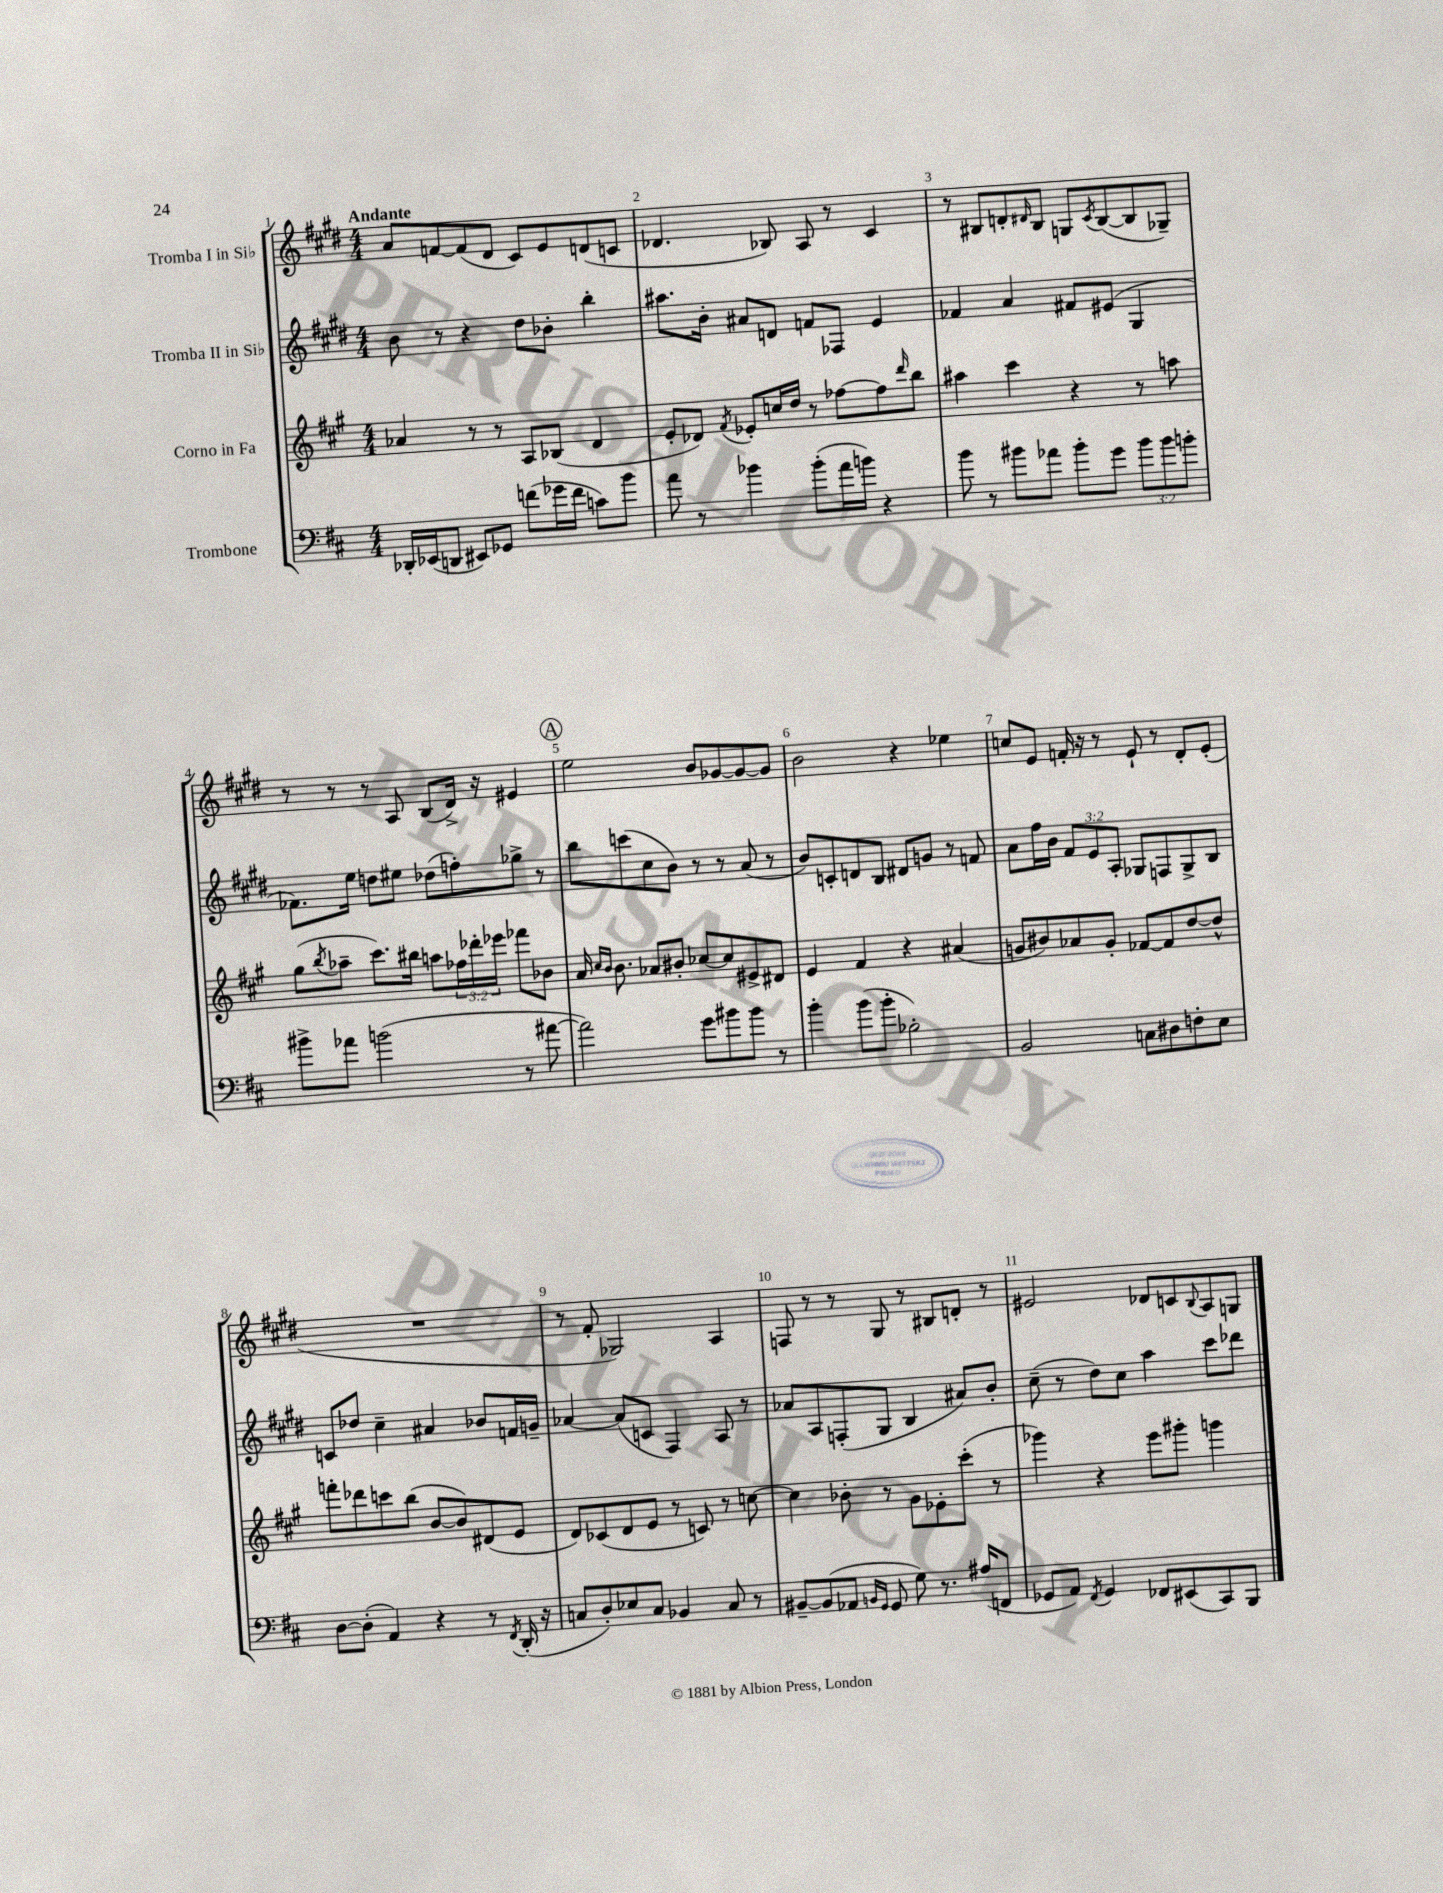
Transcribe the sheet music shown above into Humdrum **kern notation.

**kern	**kern	**kern	**kern
*part4	*part3	*part2	*part1
*staff4	*staff3	*staff2	*staff1
*I"Trombone	*I"Corno in Fa	*I"Tromba II in Si♭	*I"Tromba I in Si♭
*clefF4	*clefG2	*clefG2	*clefG2
*k[f#c#]	*k[f#c#g#]	*k[f#c#g#d#]	*k[f#c#g#d#]
*M4/4	*M4/4	*M4/4	*M4/4
=1	=1	=1	=1
!	!	!	!LO:TX:a:B:t=Andante
16DD-X'/LL	4a-X/	8b\	8a/L
(16EE-X/J	.	.	.
8DDn/J	.	8r	[8fn/
8EE#X/L)	8r	4r	(8f/]
8GG-X/J	8r	.	8d#/J
(8fn\L	8A/L	8dd#\L	8c#/L)
16g-X\L	(8B-X/J	8b-X'\J	8e/
16f\JJ	.	.	.
8cn\L)	4d/	4bb'\	(8dn/
8b\J	.	.	8cn/J
=2	=2	=2	=2
8a\	8e'/L	8.aa#X\L	4.d-X/
8r	8d-X/J)	.	.
.	.	16b'\Jk	.
.	8qf#/	.	.
4b-X\	8e-X'/L	8a#X/L	.
.	16ccn/L	8dn/J	8B-X/)
.	16dd/JJ	.	.
(8b-'\L	8r	8fn/L	8A/
16a\L	[8ff-X\L	8F-X/J	8r
16bn\JJ)	.	.	.
4r	8ff-\]	4e/	4c#/
.	16qqddd/	.	.
.	8bb\J	.	.
=3	=3	=3	=3
8b\	4aa#X\	4f-X/	8r
8r	.	.	8B#X/L
8b#X\L	4ccc#\	4a/	8dn'/
.	.	.	16qqd#X/
8a-X\J	.	.	8B#/J
8b#'\L	4r	8f#X/L	8Gn/L
.	.	.	8qc#/
8g\J	.	(8e#X/J	([8B#/
12b#\L	8r	4G#/	8B#/]
12b#\	.	.	.
.	8aan\	.	8G-X~/J)
12bn'\J	.	.	.
!!LO:LB:g=z
=4	=4	=4	=4
8b#X^\L	(8gg#\L	8.f-X\L)	8r
.	8qbb/	.	.
8a-X\J	8aa-X~\J	.	8r
.	.	16ee\Jk	.
(2bn\	8.ccc#\L)	8ddn\L	8r
.	.	8ee#X\J	8A/
.	16bb#X\Jk	.	.
.	8aan\L	(8dd-X\L	(8B/L
.	24ff-X\L	8ffn'\)	16d#^/Jk)
.	24ddd-X'\	.	.
.	.	.	16r
.	24eee-X\JJ	.	.
8r	8fff-X\L	8gg-X^\J	4e#X/
[8a#X\	8b-X\J	8r	.
!!LO:REH:place=s1:t=A
=5	=5	=5	=5
2a#\])	16a/	8bb\L	2ee\
.	16qqcc#/LL	.	.
.	16qqb/JJ	.	.
.	8.b\	.	.
.	.	(8cccn\	.
.	8a-X/L	8cc#\	.
.	8b#X'/J	8b\J)	.
8g\L	[8cc-X/L	8r	8b/L
8b#X\	8cc-/]	8r	[8g-X/
8b#\J	8e#X^/	(8a/	8g-/_
8r	8d#X/J	8r	8g-/J]
=6	=6	=6	=6
4b'\	4e/	8b/L)	2b\
.	.	8cn'/	.
(8b\L	4f#/	8dn/	.
8b'\J	.	8B/J	.
2B-X'\)	4r	8d#X/L	4r
.	.	8gn/J	.
.	(4a#X/	8r	4ee-X\
.	.	8fn/	.
=7	=7	=7	=7
2BB/	8gn/L	8a\L	8ccn/L
.	8b#X/)	16ff#\L	8e/J
.	.	16b\JJ	.
.	8a-X/	12f#/L	16fn'/
.	.	.	16r
.	.	12e/	.
.	8g'/J	.	8r
.	.	12A'/J	.
8Cn\L	[8f-X/L	8G-X/L	8e`/
8D#X\	8f-/]	8Fn/	8r
8Fn'\	[8dd/	8G-^/	8d#'/L
8E\J	8dd^^/J]	8B/J	(8e'/J
!!LO:LB:g=z
=8	=8	=8	=8
[8D\L	8fffn'\L	8cn/L	1r
(8D'\J]	8ddd-X\	8dd-X/J	.
4AA/)	8cccn\	4cc#~\	.
.	(8bb\J	.	.
4r	[8b/L	4a#X/	.
.	8b/])	.	.
8r	(8d#X/	8b-X/L	.
8qFF#/	.	.	.
(16DD'/	8e/J	16fn/L	.
16r	.	16gn~/JJ	.
=9	=9	=9	=9
8Cn/L	8d/L)	[4a-X/	8r
8D'/)	(8c-X/	.	8f#'/
8E-X/	8d/	(8a-/L]	2G-X/)
8C/J	8e/J	8cn/J	.
4BB-X/	8r	4F#/)	.
.	8cn/)	.	.
8C/	8r	8A/	4A/
8r	[8ccn\	8r	.
=10	=10	=10	=10
[8BB#X~/L	4cc\]	8a-X/L	8Fn/
(8BB#/]	.	8A/	8r
8AA-X/J	8b-X'\	(8Fn'/	8r
16qqBBn/LL	.	.	.
16qqGG/JJ	.	.	.
8GG/	8r	8G#/J	8G#/
8G\)	8g#\L	4B/	8r
8.r	8e-X'\	.	8B#X/L
.	(8ccc#'\J	8a#X/L)	8dn'/J
(16A#X/KL	.	.	.
8FFn/J	8r	8b'/J	8r
=11	=11	=11	=11
8GG-X/L	4ggg-X\)	(8cc#~\	2e#X/
8AA/J)	.	8r	.
8qFF#/	.	.	.
4GG-/	4r	8dd#\L)	.
.	.	8cc#\J	.
8FF-X/L	8eee\L	4aa\	8d-X/L
(8EE#X/	8ggg#X'\J	.	8cn/
.	.	.	8qqB/
8CC#/)	4gggn\	8ccc#\L	8A/
8BBB/J	.	8ddd-X\J	8Gn/J
==	==	==	==
*-	*-	*-	*-
